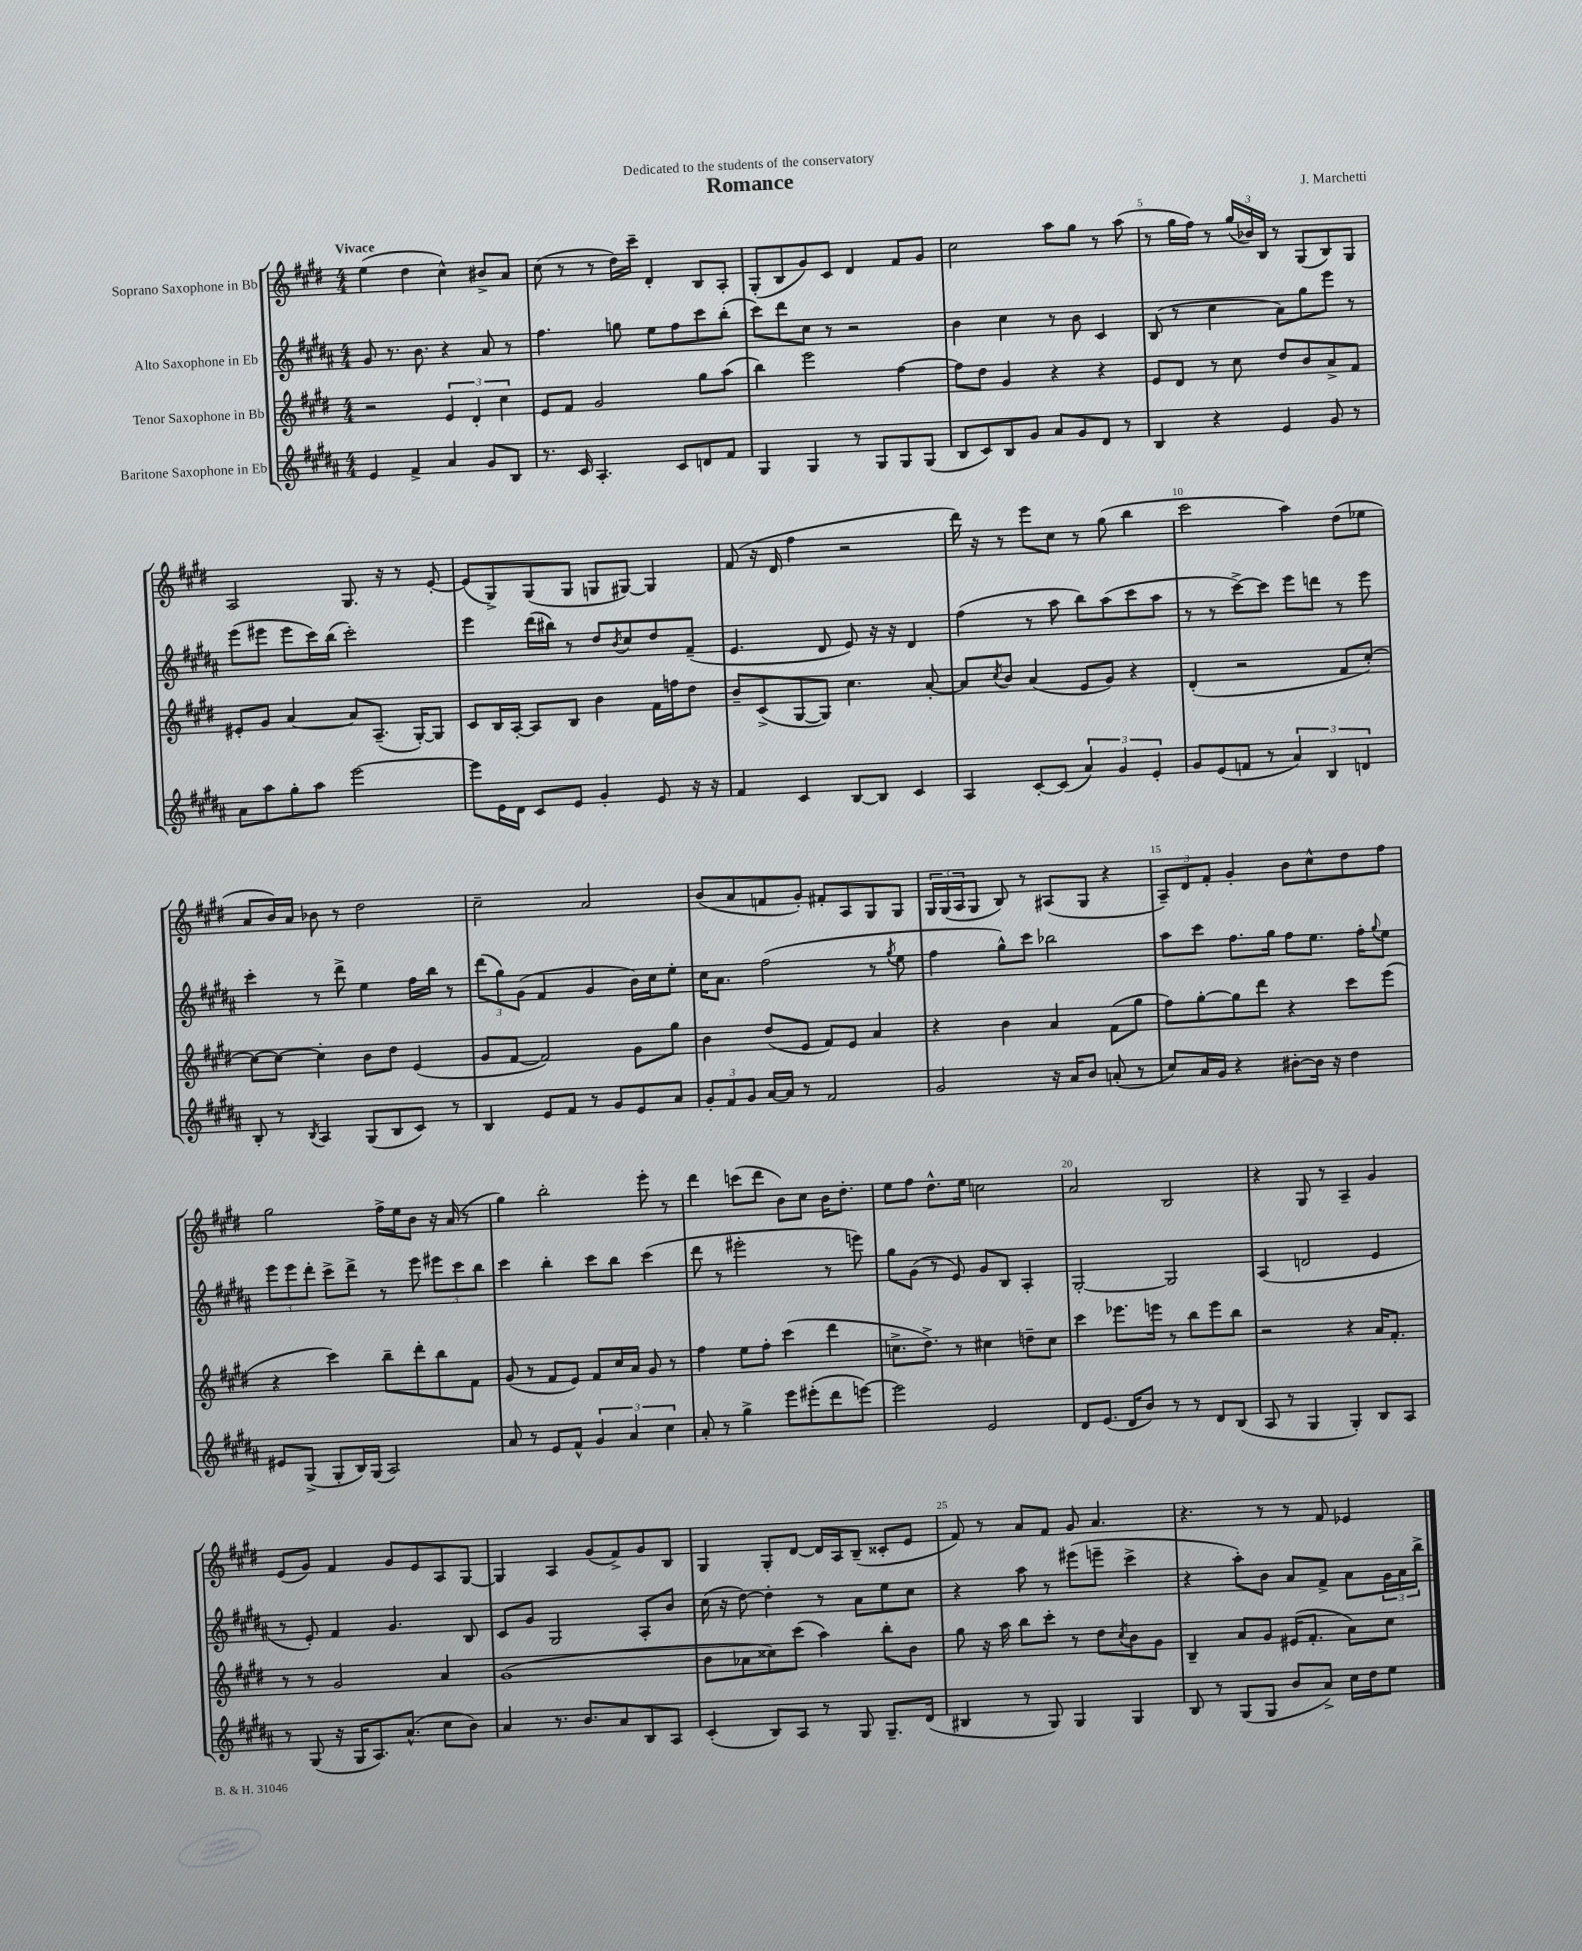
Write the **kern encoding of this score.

**kern	**kern	**kern	**kern
*part4	*part3	*part2	*part1
*staff4	*staff3	*staff2	*staff1
*I"Baritone Saxophone in Eb	*I"Tenor Saxophone in Bb	*I"Alto Saxophone in Eb	*I"Soprano Saxophone in Bb
*clefG2	*clefG2	*clefG2	*clefG2
*k[f#c#g#d#a#]	*k[f#c#g#d#]	*k[f#c#g#d#a#]	*k[f#c#g#d#]
*M4/4	*M4/4	*M4/4	*M4/4
=1	=1	=1	=1
!	!	!	!LO:TX:a:B:t=Vivace
4e/	2r	8g#/	(4ee\
.	.	8.r	.
4f#^/	.	.	4dd#\
.	.	8.b\	.
4a#/	6e/	4r	4cc#^^\)
.	6d#'/	.	.
8g#/L	.	8a#/	8b#X^/L
.	6cc#\	.	.
8B/J	.	8r	8a/J
=2	=2	=2	=2
8.r	8e/L	4.ff#\	(8cc#\
.	8f#/J	.	8r
16c#/	.	.	.
4.A#'/	2g#/	.	8r
.	.	8ggn\	16dd#\LL)
.	.	.	16ccc#~\JJ
.	.	8ee\L	4d#'/
8c#/L	.	8ff#\	.
8dn/	8gg#\L	8ccc#\	8B/L
8f#/J	(8aa\J	(8bb'\J	8A'/J
=3	=3	=3	=3
4G#/	4bb\)	8ccc#\L)	(8G#'/L
.	.	8ddd#\	8B/
4G#/	2eee\	8cc#\J	8g#/)
.	.	8r	8c#/J
8r	.	2r	4d#/
8G#/L	.	.	.
8G#/	[4ff#\	.	8f#/L
(8G#/J	.	.	8g#/J
=4	=4	=4	=4
8B/L	8ff#\L]	4b\	2cc#\
8c#/)	8dd#\J	.	.
8B/	4g#/	4cc#\	.
8g#/J	.	.	.
8a#/L	4r	8r	8aa\L
8g#/	.	8b\	8gg#\J
8d#/J	4r	4c#/	8r
8r	.	.	(8aa\
=5	=5	=5	=5
4B/	8e/L	(8B/	8r
.	8d#/J	8r	16gg#\LL
.	.	.	16ff#\JJ)
4r	8r	4cc#\	8r
.	8cc#\	.	(24gg#/LL
.	.	.	24b-X/)
.	.	.	24B/JJ
4e/	8dd#/L	8a#\L)	8r
.	8b/	8gg#\	(8G#/L
8g#/	8a^/	8eee\J	8B/)
8r	8f#/J	8r	8G#/J
!!LO:LB:g=z
=6	=6	=6	=6
8a#\L	8e#X'/L	(8eee\L	2A/
8aa#\	8g#/J	8eee#X\J	.
8gg#'\	[4a/	8eee#\L	.
8aa#\J	.	16ccc#\L)	.
.	.	(16bb\JJ	.
[2eee\	8a/L]	2ccc#'\)	8.G#/
.	(8.A~/J	.	.
.	.	.	16r
.	.	.	8r
.	[16G#'/KL)	.	.
.	8G#/J]	.	[8e'/
=7	=7	=7	=7
8eee\L]	8c#/L	4eee\	(8e/L]
16e\L	16B/L	.	8G#^/)
16d#\JJ	[16A'/JJ	.	.
8c#/L	8A/L]	(16ddd#\LL	(8G#/
.	.	16bb#X\JJ)	.
8e/J	8B/J	8r	8G#/J
4g#'/	4b\	8dd#/L	8Gn/L
.	.	8qb/	.
.	.	8cc#/	[8G#X/J)
8e/	16f#\LL	8dd#/	4G#/]
.	16ffn\J	.	.
16r	8dd#\J	(8f#~/J	.
16r	.	.	.
=8	=8	=8	=8
4f#/	8b~/L	4.e/	(8f#/
.	(8c#^/	.	16r
.	.	.	16d#/
4c#/	[8G#/	.	4ff#\
.	8G#/J])	8d#/	.
[8B/L	4.cc#\	8e/)	2r
8B/J]	.	16r	.
.	.	16r	.
4c#/	.	4d#/	.
.	[8a'/	.	.
=9	=9	=9	=9
4A#/	8a/L]	(4ff#\	16ddd#\)
.	.	.	16r
.	8qcc#/	.	.
.	8b/J	.	8r
[8c#'/L	(4a/	8r	8eee\L
(8c#/J]	.	8aa#\	8cc#\J
6a#/)	8e/L	8bb\L)	8r
.	8g#/J)	(8aa#\	(8gg#\
6g#/	.	.	.
.	4r	8ccc#\	4bb\
6e'/	.	.	.
.	.	8aa#\J	.
=10	=10	=10	=10
8g#/L	(4d#'/	8r	2ccc#\
(8e/	.	8r	.
8fn/J	2r	[8ccc#^\L)	.
8r	.	8ccc#\J]	.
6a#/)	.	8eee\L	4aa\)
.	.	8dddn\J	.
6B/	.	.	.
.	8f#/L	8r	(8dd#\L
6dn/	.	.	.
.	[8cc#'/J)	8eee\	8ee-X\J
!!LO:LB:g=z
=11	=11	=11	=11
8B'/	8cc#\L_	4ccc#'\	8a/L
8r	8cc#\J_	.	16b/L)
.	.	.	16a/JJ
8qB/	.	.	.
4A#/	4cc#'\]	8r	8b-X\
.	.	8ddd#^\	8r
(8G#/L	8b\L	4ee\	2dd#\
8B/	8dd#\J	.	.
8c#/J)	(4e/	16ff#\LL	.
.	.	16bb\JJ	.
8r	.	8r	.
=12	=12	=12	=12
4B/	8g#/L	(12ddd#\L	2cc#~\
.	.	12gg#\)	.
.	[8f#/J	.	.
.	.	(12g#\J	.
8e/L	2f#/])	4f#/	.
8f#/J	.	.	.
8r	.	4g#/	2a/
8g#/L	.	.	.
8e/	8g#\L	16b\LL)	.
.	.	16cc#\J	.
8a#/J	8gg#\J	8ee'\J	.
=13	=13	=13	=13
12g#'/L	4b\	16cc#\KL	(8b/L
.	.	8.a#\J	.
12f#/	.	.	.
.	.	.	8a/
12g#/J	.	.	.
[16a#/LL	(8dd#/L	(2ff#\	8fn/
16a#/JJ]	.	.	.
8r	8e/J	.	8g#'/J)
2f#/	8f#/L)	.	8f#X'/L
.	8e/J	.	8A/
.	4a/	8r	8G#/
.	.	8qgg#/	.
.	.	8ee\	8G#/J
=14	=14	=14	=14
2g#/	4r	4ff#\	24G#/LL
.	.	.	(24G#/
.	.	.	24A/J
.	.	.	8G#/J
.	4b\	8gg#^^\L)	8B/)
.	.	8ccc#\J	8r
16r	4a/	2bb-X\	(8A#X/L
16a#/KL	.	.	.
8b/J	.	.	8G#/J
(8an'/	(8f#\L	.	4r
8r	8gg#\J	.	.
=15	=15	=15	=15
8cc#/L)	8ff#\L)	8aa#\L	12A~/L)
.	.	.	12d#/
16a#/L	[8gg#'\	8ccc#\J	.
.	.	.	12f#'/J
16g#/JJ	.	.	.
4r	8gg#\]	8.ff#\L	4g#'/
.	8ddd#\J	.	.
.	.	16gg#\Jk	.
[8b#X'\L	4r	8ff#\L	8b\L
16b#\Jk]	.	8.ee\J	8cc#^^\
16r	.	.	.
4dd#\	8ccc#\L	.	8dd#\
.	.	16ff#'\KL	.
.	.	8qqgg#/	.
.	(8eee\J	8ee\J	8ff#\J
!!LO:LB:g=z
=16	=16	=16	=16
8e#X/L	4r	12eee\L	2gg#\
.	.	12eee\	.
(8G#^/J	.	.	.
.	.	12ddd#'\J	.
8G#'/L	4ccc#\)	8ccc#^\L	.
16B/L)	.	8ddd#^\J	.
(16G#/JJ	.	.	.
2A#/)	8bb~\L	8r	16ff#^\LL
.	.	.	16ee\J
.	8ddd#'\	8eee\	8b\J
.	8bb\	12eee#X\L	16r
.	.	.	(16a/
.	.	12ccc#\	.
.	8f#\J	.	8r
.	.	12bb\J	.
=17	=17	=17	=17
8a#/	(8g#/	4ccc#\	4gg#\)
8r	8r	.	.
8e/L	8f#/L	4bb'\	2bb'\
8f#^^/J	8e/J)	.	.
6g#/	8f#/L	8ccc#\L	.
.	16cc#/L	8bb\J	.
6a#/	.	.	.
.	16a/JJ	.	.
.	8g#/	(4ccc#\	8eee'\
6cc#\	.	.	.
.	8r	.	8r
=18	=18	=18	=18
8a#'/	4ff#\	8ddd#\	4ddd#\
8r	.	8r	.
4gg#^\	8ee\L	2eee#X'\	(8cccn\L
.	8ff#'\J	.	8ddd#\J
8eee\L	(4ccc#\	.	8b\L)
(8eee#X'\	.	.	8cc#\J
8ddd#\	4ddd#\	8r	16b\KL
.	.	.	8.dd#'\J
[8eeen\J)	.	8eeen\)	.
=19	=19	=19	=19
2eee\]	8.ccn^\L	8gg#\L	8ee\L
.	.	(8g#\J	8ff#\J
.	8.dd#^\J)	.	.
.	.	8r	8.dd#^^\L
.	8r	8e/)	.
.	.	.	16ee\Jk
2e/	4cc#X\	8g#/L	2ccn\
.	.	8B/J	.
.	8ddn~\L	4A#'/	.
.	8cc#\J	.	.
=20	=20	=20	=20
8d#/L	4ccc#\	[2G#'/	2a/
(8.e/J	.	.	.
.	8.eee-X\L	.	.
16d#/KL	.	.	.
8b/J)	.	.	.
.	16eeen\Jk	.	.
8r	8r	2G#/]	2B/
8r	8bb\L	.	.
8d#/L	8eee\	.	.
(8B/J	8bb\J	.	.
=21	=21	=21	=21
8A#/	2r	(4A#/	4r
8r	.	.	.
4G#/	.	2dn/	8G#/
.	.	.	8r
4G#'/)	4r	.	4A~/
8B/L	16a/KL	4e/	4g#/
.	8.f#'/J	.	.
8A#/J	.	.	.
!!LO:LB:g=z
=22	=22	=22	=22
8r	8r	8r	(8e/L
(8G#/	8r	8e'/)	8g#/J)
16r	2g#/	4f#/	4f#/
16G#/KL	.	.	.
8.A#/)	.	.	.
.	.	4.g#/	8g#/L
(8.a#^^/J	.	.	.
.	.	.	8e/
8cc#\L	4a/	.	8A/
8b\J)	.	8B/	[8G#/J
=23	=23	=23	=23
4a#/	(1g#	8c#/L	4G#/]
.	.	8g#/J	.
8.r	.	2G#/	4A/
8.b/L	.	.	.
.	.	.	(8g#/L
8a#/	.	.	8f#^/)
8B/	.	8A#'/L	8g#/
8A#/J	.	8b/J	8B/J
=24	=24	=24	=24
(4c#'/	8b\L	(16cc#\	4G#/
.	.	16r	.
.	8a-X\	[8dd#\)	.
8B/L)	8cc##X\)	4dd#'\]	8G#'/L
8A#/J	(8ccc#\J	.	[8d#/J
8r	4aa\)	8r	16d#/LL]
.	.	.	16A/J
8G#/	.	8a#\L	(8B~/J
8.G#~/L	8bb'\L	8ee\	8c##X'/L
.	8b\J	8cc#\J	8e/J
(16d#/Jk	.	.	.
=25	=25	=25	=25
4B#X/	8gg#\	4r	8f#/)
.	16r	.	8r
.	16aa\	.	.
8r	8bb\L	8aa#\	8a/L
8G#/)	8ccc#'\J	8r	8f#/J
4G#/	8r	(8eee#X\L	8g#/
.	8dd#\L	8eeen~\J	4.a/
.	8qcc#/	.	.
4G#/	8b\	4ccc#^\	.
.	8g#\J	.	.
=26	=26	=26	=26
8B/	4B~/	4r	4.r
8r	.	.	.
(8G#/L	8a/L	8aa#'\L)	.
8G#/J	8g#/J	8b\J	8r
8b/L	(16e#X/KL	8a#/L	8r
.	8.f#'/J	.	.
8a#^/J)	.	8f#^/J	8f#/
16cc#\LL	8a\L)	8a#\L	4e-X/
16dd#\J	.	.	.
8ee\J	8cc#\J	24g#\L	.
.	.	24a#\	.
.	.	24bb^\JJ	.
==	==	==	==
*-	*-	*-	*-
